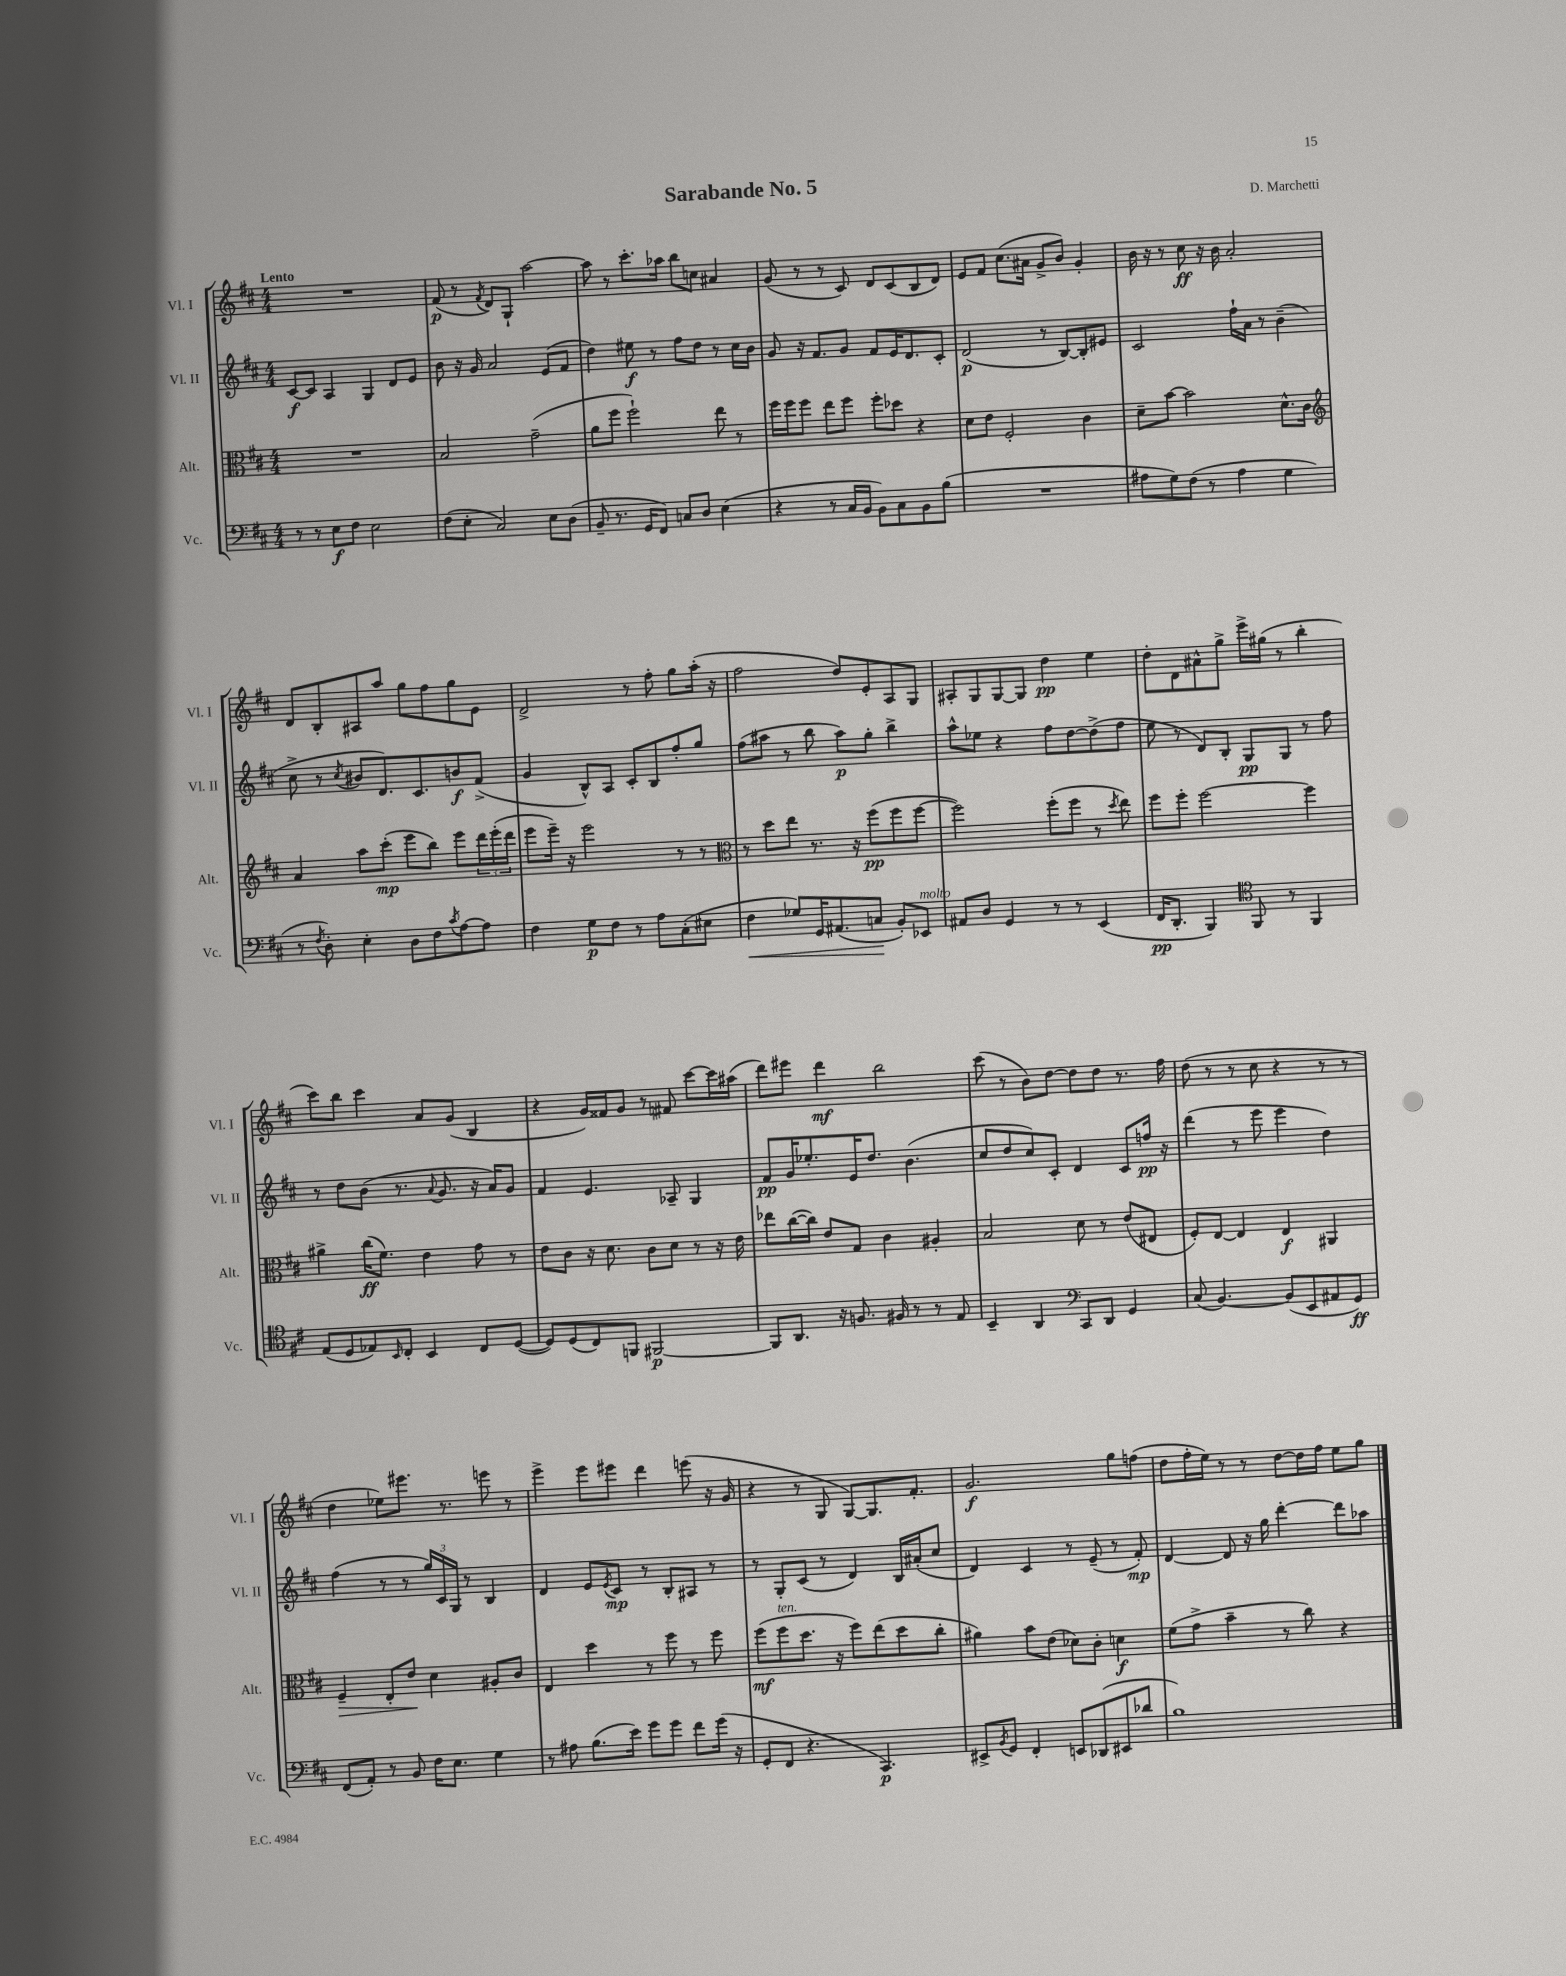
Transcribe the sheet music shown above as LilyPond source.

\header { title = "Sarabande No. 5" composer = "D. Marchetti" }
<<
\new StaffGroup <<
\new Staff = "s0" \with { instrumentName = "Vl. I" shortInstrumentName = "Vl. I" } {
    \clef treble \key d \major \numericTimeSignature \time 4/4 \tempo "Lento"
    R1 |
    fis'8\p( r8 \acciaccatura { fis'8 } d'8) g8-! a''2~ |
    a''8 r8 cis'''8.-. aes''16 b''8 c''8 ais'4 |
    g'8( r8 r8 cis'8) d'8 cis'8( b8 d'8) |
    e'8 fis'8 cis''8.( ais'16 g'8-> b'8) g'4-. |
    b'16 r16 r8 cis''8\ff r16 b'16 a'2-. |
    d'8 b8-. ais8 a''8 g''8 fis''8 g''8 e'8 |
    d'2-> r8 fis''8-. g''8 a''16-.( r16 |
    fis''2 d''8) e'8-. a8 g8 |
    ais8-. g8 g8~ g8 d''4\pp e''4 |
    d''8-. d'8 ais'8-^ g''8-> e'''16-> gis''16( r8 b''4-. |
    cis'''8) b''8 cis'''4 a'8 g'8( b4 |
    r4 g'16) fisis'16 g'8 r8 fis'8 cis'''8~ cis'''16 ais''16( |
    d'''8) eis'''8 d'''4\mf b''2 |
    cis'''8( r8 b'8) d''8~ d''8 d''8 r8. fis''16 |
    d''8( r8 r8 cis''8 r4 r8 r8 |
    d''4 ees''8) eis'''8. r8. e'''8 r8 |
    e'''4-> e'''8 eis'''8 d'''4 e'''8( r16 g'16 |
    r4 r8 g8 g8~) g8. fis'8.-. |
    g'2.\f g''8 f''8( |
    d''8 fis''16-. e''16) r8 r8 d''8~ d''16 fis''16 e''8 g''8 \bar "|." |
}
\new Staff = "s1" \with { instrumentName = "Vl. II" shortInstrumentName = "Vl. II" } {
    \clef treble \key d \major \numericTimeSignature \time 4/4
    cis'8~\f cis'8 a4 g4 d'8 e'8 |
    b'8 r16 g'16 a'2 e'8( fis'8 |
    d''4) eis''8\f r8 fis''8 d''8 r8 cis''16 b'16 |
    g'8 r16 fis'8. g'8 fis'8 e'16 d'8. cis'8-. |
    d'2\p( r8 b8~) b8-. eis'8 |
    cis'2 fis''16-! a'16 r8 b'4--( |
    cis''8-> r8 \acciaccatura { cis''8 } bis'8 d'8.) cis'8. b'8\f fis'8->( |
    g'4 b8-^) a8 cis'8-. b8 fis''8-. g''8 |
    fis''8( ais''8 r8 b''8 ais''8\p) g''8-. b''4-> |
    a''8-^ ees''8 r4 fis''8 d''8~ d''8->( fis''8 |
    e''8 r8 d'8) b8-. g8\pp g8 r8 fis''8 |
    r8 d''8 b'8( r8. \appoggiatura { a'8 } g'8. r16 a'16) g'8 |
    fis'4 e'4. aes8-- g4 |
    fis'8\pp g'16 ees''8.-. e'16 d''8. b'4.( |
    cis''8 d''8 cis''8) cis'8-. d'4 cis'8 f''16\pp r16 |
    d'''4( r8 e'''8 e'''4 d''4) |
    fis''4( r8 r8 \tuplet 3/2 { g''16) cis'16 g16 } r8 b4 |
    d'4 e'8 \acciaccatura { e'8 } cis'8\mp r8 b8-. ais8 r8 |
    r8 g8-. cis'8( r8 d'4) b16 ais'16-.( cis''8 |
    d'4) cis'4 r8 e'8--( r8 fis'8-.\mp) |
    d'4~ d'8 r16 g''16 d'''4~-. d'''8 aes''8 \bar "|." |
}
\new Staff = "s2" \with { instrumentName = "Alt." shortInstrumentName = "Alt." } {
    \clef alto \key d \major \numericTimeSignature \time 4/4
    R1 |
    b2 g'2--( |
    a'8 fis''8 fis''2-!) e''8 r8 |
    fis''16 fis''16 fis''8 e''8 fis''8 fis''8-. des''8 r4 |
    d'8 e'8 fis2-. cis'4 |
    d'8-- b'8~ b'2 d'8.-^ cis'16 |
    \clef treble a'4 a''8 cis'''8-.\mp( e'''8 b''8) e'''8 \tuplet 3/2 { d'''16 e'''16-.( d'''16 } |
    e'''8 e'''16--) r16 e'''2 r8 r8 |
    \clef alto r8 d''8 e''8 r8. r16 fis''8\pp( fis''8 fis''8~ |
    fis''2) fis''8-.( fis''8 r8 \acciaccatura { d''8 } e''8) |
    fis''8 fis''8-. fis''2~ fis''4 |
    ais'4-> cis''16\ff( fis'8.) e'4 g'8 r8 |
    e'8 cis'8 r16 d'8. cis'8 d'8 r8 r16 e'16 |
    ees''8 cis''16~( cis''16) e'8 g8 cis'4 ais4-. |
    b2 d'8 r8 e'8( eis8 |
    fis8-.) e8~ e4 e4\f ais,4 |
    fis4--\> e8-. e'8\! d'4 ais8-. cis'8 |
    e4 d''4 r8 fis''8 r8 fis''8 |
    fis''8\mf( fis''8^\markup { \italic "ten." } d''8. r16 fis''8) e''8( d''8 cis''8-. |
    ais'4) b'8 e'8( des'8) cis'8-. d'4\f |
    fis'8( g'8-> b'4-- r8 cis''8) r4 \bar "|." |
}
\new Staff = "s3" \with { instrumentName = "Vc." shortInstrumentName = "Vc." } {
    \clef bass \key d \major \numericTimeSignature \time 4/4
    r8 r8 e8\f fis8 e2 |
    fis8( e8-. cis2) e8 d8( |
    b,8-- r8. g,16 fis,8) c8 d8 e4( |
    r4 r8 cis16 b,16 b,8) cis8 b,8 b8( |
    R1 |
    ais8 g8) fis8( r8 ais4 g4 |
    r8 \acciaccatura { fis8 } d8-.) e4-. d8 fis8 \acciaccatura { cis'8 } a8~ a8 |
    fis4 g8\p fis8 r8 a8 cis8-.( eis8 |
    fis4\< ges8) g,16 ais,8.( c8\! b,8-.) ees,8^\markup { \italic "molto" } |
    ais,8 d8 g,4 r8 r8 e,4( |
    fis,16\pp d,8.-. b,,4) \clef tenor fis,8 r8 fis,4 |
    e8( d8 ees8) \grace { b,16 } cis8-. b,4 cis8 d8~( |
    d8) d8( cis8) f,8 fis,2~\p |
    fis,8 a,8. r16 f8. fis16 r8 r8 e8 |
    b,4-- a,4 \clef bass cis,8 d,8 g,4 |
    cis8( b,4.~) b,8( e,8 ais,8 g,8\ff) |
    fis,8( a,8-.) r8 b,8 fis16 e8. g4 |
    r8 ais8 b8.( e'16) g'8 g'8 fis'8 g'16( r16 |
    g,8-. fis,8 r4. cis,4.\p) |
    eis,8-> \acciaccatura { b,8 } g,8 fis,4-. e,8 des,8( eis,8 des'8 |
    b1) \bar "|." |
}
>>
>>
\layout { \context { \Score \remove "Bar_number_engraver" } }
